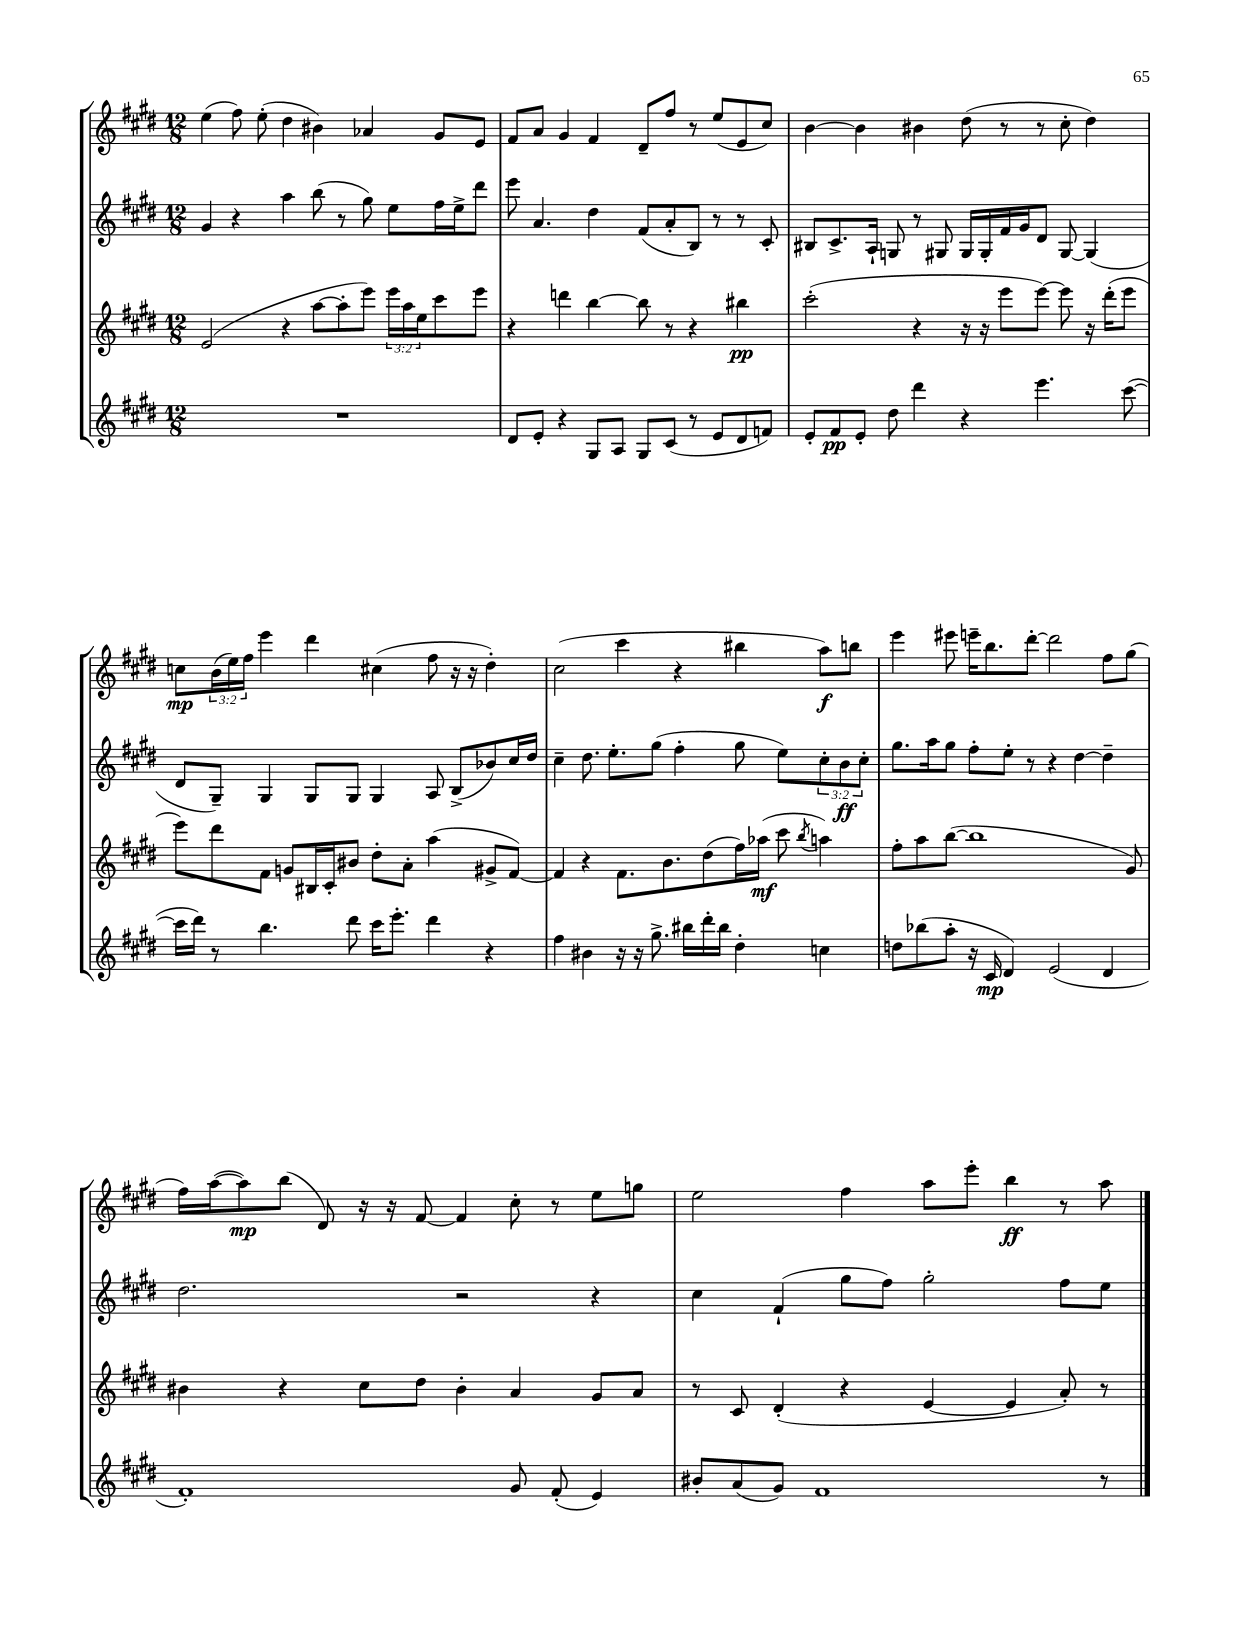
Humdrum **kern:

**kern	**kern	**kern	**kern
*staff4	*staff3	*staff2	*staff1
*clefG2	*clefG2	*clefG2	*clefG2
*k[f#c#g#d#]	*k[f#c#g#d#]	*k[f#c#g#d#]	*k[f#c#g#d#]
*M12/8	*M12/8	*M12/8	*M12/8
1.r	(2e/	4g#/	(4ee\
.	.	4r	8ff#\)
.	.	.	(8ee'\
.	4r	4aa\	4dd#\
.	[8aa\L	(8bb\	4b#\)
.	8aa'\]	8r	.
.	8eee\J)	8gg#\)	4a-/
.	24eee\LL	8ee\L	.
.	24aa\	.	.
.	24ee\J	.	.
.	8ccc#\	16ff#\L	8g#/L
.	.	16ee^\J	.
.	8eee\J	8ddd#\J	8e/J
=	=	=	=
8d#/L	4r	8eee\	8f#/L
8e'/J	.	4.a/	8a/J
4r	4ddd\	.	4g#/
8G#/L	[4bb\	4dd#\	4f#/
8A/J	.	.	.
8G#/L	8bb\]	(8f#/L	8d#~/L
(8c#/J	8r	8a'/	8ff#/J
8r	4r	8B/J)	8r
8e/L	.	8r	(8ee/L
8d#/	4bb#\	8r	8e/
8f/J)	.	8c#'/	8cc#/J)
=	=	=	=
8e'/L	(2ccc#'\	8B#/L	[4b\
8f#/	.	8.c#^/	.
8e'/J	.	.	4b\]
.	.	16A`/Jk	.
8dd#\	.	8G/	.
4ddd#\	4r	8r	4b#\
.	.	8G#/	.
4r	16r	16G#/LL	(8dd#\
.	16r	16G#'/	.
.	8eee\L	16f#/	8r
.	.	16g#/J	.
4.eee\	[8eee\J)	8d#/J	8r
.	8eee\]	[8G#/	8cc#'\
.	16r	(4G#/]	4dd#\)
.	(16ddd#'\LK	.	.
([8ccc#\	8eee\J	.	.
=	=	=	=
16ccc#\]LL	8eee\L)	8d#/L	8cc\L
16ddd#\JJ)	.	.	.
8r	8ddd#\	8G#~/J)	(24b\L
.	.	.	24ee\)
.	.	.	24ff#\JJ
4.bb\	8f#\J	4G#/	4eee\
.	8g/L	.	.
.	16B#/L	8G#/L	4ddd#\
.	16c#'/J	.	.
8ddd#\	8b#/J	8G#/J	.
16ccc#\LK	8dd#'\L	4G#/	(4cc#\
8.eee'\J	.	.	.
.	8a'\J	.	.
4ddd#\	(4aa\	8A/	8ff#\
.	.	(8B^/L	16r
.	.	.	16r
4r	8g#^/L	8b-/)	4dd#'\)
.	[8f#/J)	16cc#/L	.
.	.	16dd#/JJ	.
=	=	=	=
4ff#\	4f#/]	4cc#~\	(2cc#\
4b#\	4r	8.dd#\	.
.	.	8.ee'\L	.
16r	8.f#\L	.	4ccc#\
16r	.	.	.
8.gg#^\	.	(8gg#\J	.
.	8.b\	.	.
.	.	4ff#'\	4r
16bb#\LL	.	.	.
16ddd#'\	(8dd#\	.	.
16bb#\JJ	.	.	.
4dd#'\	16ff#\L)	8gg#\	4bb#\
.	(16aa-\JJ	.	.
.	8ccc#\	8ee\L)	.
.	8qbb/	.	.
4cc\	4aa\)	12cc#'\	8aa\L)
.	.	12b\	.
.	.	.	8bb\J
.	.	12cc#'\J	.
=	=	=	=
8dd\L	8ff#'\L	8.gg#\L	4eee\
(8bb-\	8aa\	.	.
.	.	16aa\k	.
8aa'\J	([8bb\J	8gg#\J	8eee#\
16r	1bb]	8ff#'\L	16eee~\LK
16c#/	.	.	8.bb\
4d#/)	.	8ee'\J	.
.	.	8r	[8ddd#'\J
(2e/	.	4r	2ddd#\]
.	.	[4dd#\	.
4d#/	.	4dd#~\]	8ff#\L
.	8g#/)	.	(8gg#\J
=	=	=	=
1f#')	4b#\	2.dd#\	16ff#\LL)
.	.	.	([16aa\J
.	.	.	8aa\])
.	4r	.	(8bb\J
.	.	.	8d#/)
.	8cc#\L	.	16r
.	.	.	16r
.	8dd#\J	.	[8f#/
.	4b#'\	2r	4f#/]
8g#/	4a/	.	8cc#'\
(8f#'/	.	.	8r
4e/)	8g#/L	4r	8ee\L
.	8a/J	.	8gg\J
=	=	=	=
8b#'/L	8r	4cc#\	2ee\
(8a/	8c#/	.	.
8g#/J)	(4d#'/	(4f#`/	.
1f#	.	.	.
.	4r	8gg#\L	4ff#\
.	.	8ff#\J)	.
.	[4e/	2gg#'\	8aa\L
.	.	.	8eee'\J
.	4e/]	.	4bb\
.	8a'/)	8ff#\L	8r
8r	8r	8ee\J	8aa\
==	==	==	==
*-	*-	*-	*-
